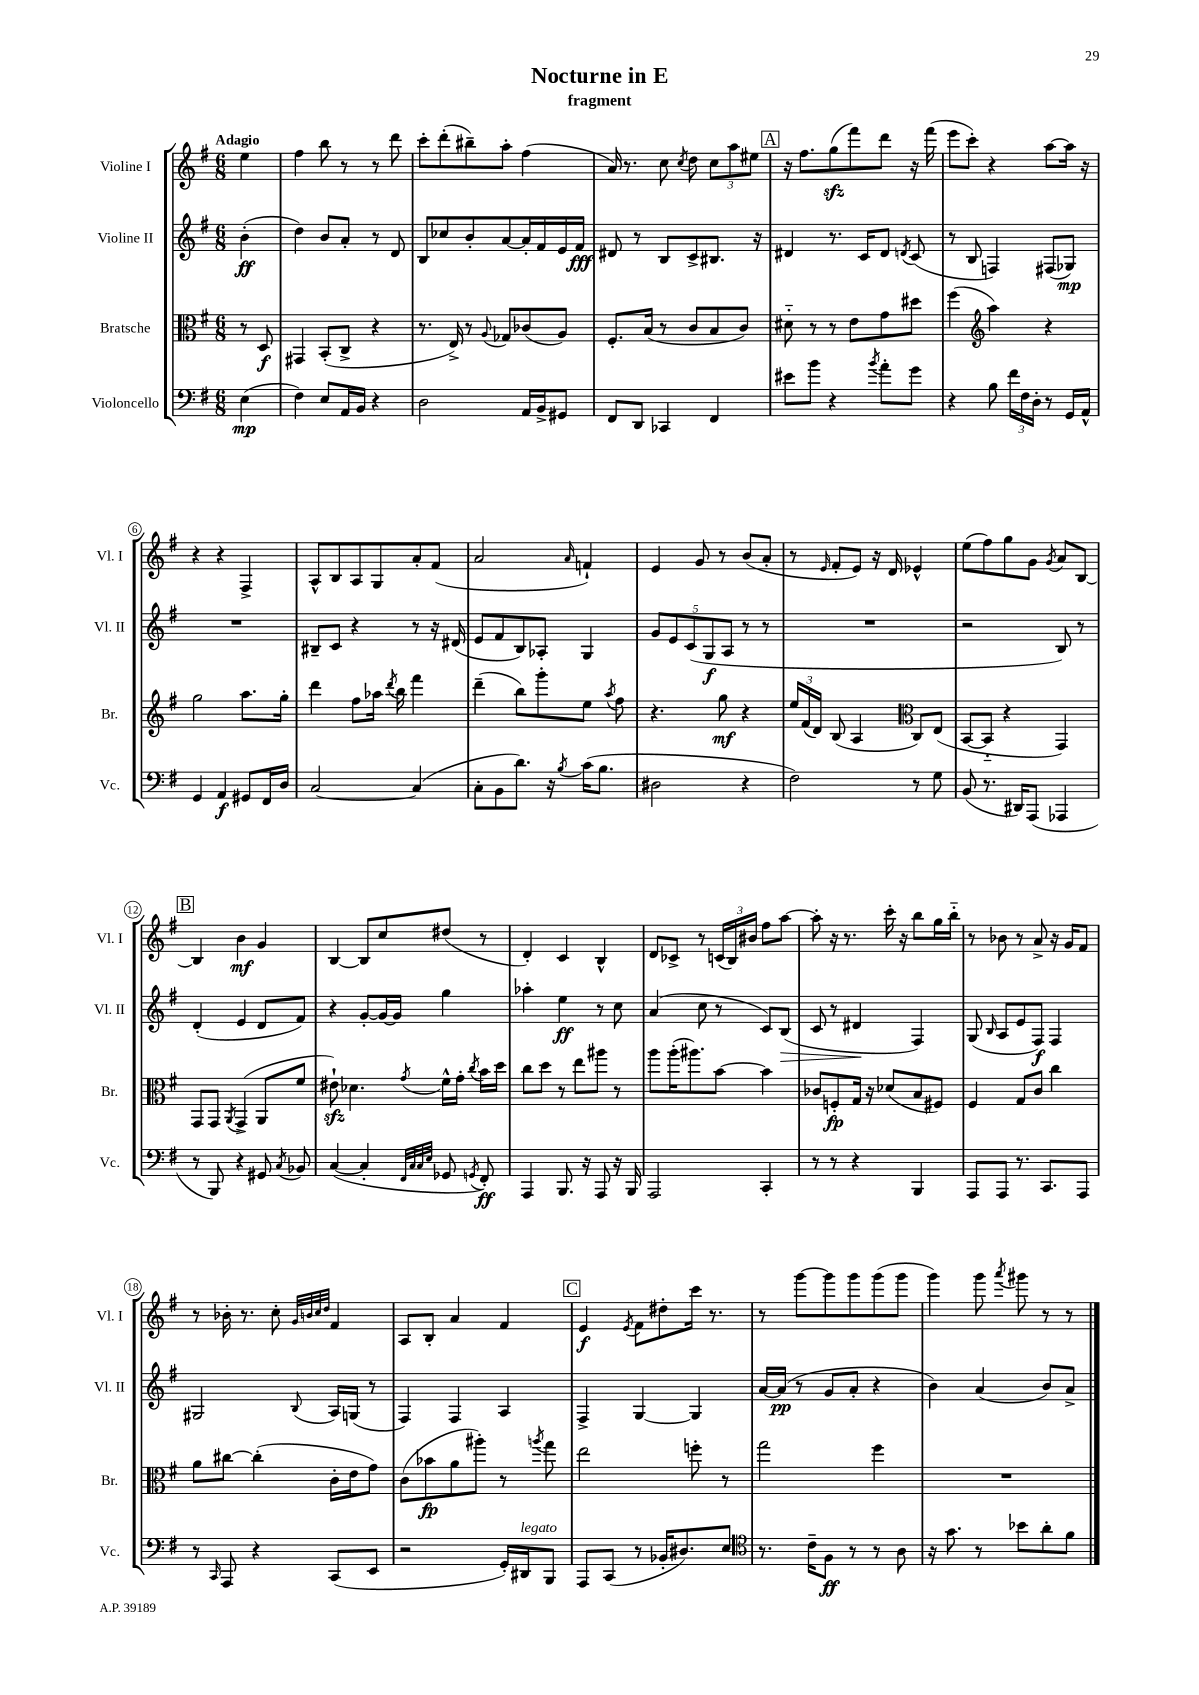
\header { title = "Nocturne in E" subtitle = "fragment" }
<<
\new StaffGroup <<
\new Staff = "s0" \with { instrumentName = "Violine I" shortInstrumentName = "Vl. I" } {
    \clef treble \key g \major \numericTimeSignature \time 6/8 \partial 4 \tempo "Adagio"
    \autoBeamOff e''4 |
    fis''4 b''8 r8 r8 d'''8 |
    c'''8[-. d'''8-.( bis''8--) a''8]-. fis''4( |
    a'16) r8. c''8 \acciaccatura { c''8 } d''8 \tuplet 3/2 { c''8[ a''8 eis''8] } |
    \mark \markup { \box "A" } r16 fis''8.[ g''8\sfz( fis'''8) d'''8] r16 fis'''16( |
    e'''8[ c'''8]-.) r4 a''8[~ a''16] r16 |
    r4 r4 fis4-> |
    a8[-^ b8 a8 g8 a'8-. fis'8]( |
    a'2 \grace { a'16 } f'4-!) |
    e'4 g'8 r8 b'8[( a'8]-. |
    r8 \grace { e'16 } fis'8[-. e'8]) r16 d'16 ees'4-^ |
    e''8[( fis''8) g''8 g'8] \acciaccatura { g'8 } a'8[ b8]~ |
    \mark \markup { \box "B" } b4 b'4\mf g'4 |
    b4~ b8[ c''8 dis''8]( r8 |
    d'4-.) c'4 b4-^ |
    d'8[ ces'8]-> r8 \tuplet 3/2 { c'16[( b16) bis'16] } fis''8[ a''8]~ |
    a''8-. r16 r8. c'''16-. r16 b''8[ g''16 b''16]-_ |
    r8 bes'8 r8 a'8-> r16 g'16[ fis'8] |
    r8 bes'16-. r8. c''8-. \grace { g'32[ b'32 c''32 d''32] } fis'4 |
    a8[ b8]-. a'4 fis'4 |
    \mark \markup { \box "C" } e'4\f \acciaccatura { e'8 } fis'8[ dis''8-. c'''16] r8. |
    r8 g'''8[~ g'''8 g'''8 g'''8( g'''8] |
    g'''4) g'''8 \acciaccatura { a'''8 } gis'''8 r8 r8 \bar "|." |
}
\new Staff = "s1" \with { instrumentName = "Violine II" shortInstrumentName = "Vl. II" } {
    \clef treble \key g \major \numericTimeSignature \time 6/8 \partial 4
    \autoBeamOff b'4-.\ff( |
    d''4) b'8[ a'8]-. r8 d'8 |
    b8[ ces''8 b'8-. a'8~ a'16-. fis'16 e'16 fis'16]\fff |
    dis'8 r8 b8[ c'8-> bis8.] r16 |
    \mark \markup { \box "A" } dis'4 r8. c'16[ dis'8] \acciaccatura { d'8 } c'8( |
    r8 b8 f4) fis8[( ges8]\mp) |
    R2. |
    bis8[-- c'8] r4 r8 r16 dis'16( |
    e'8[ fis'8 b8) aes8]-. g4 |
    \tuplet 5/4 { g'8[ e'8 c'8( g8\f a8] } r8 r8 |
    R2. |
    r2 b8) r8 |
    \mark \markup { \box "B" } d'4-.( e'4 d'8[ fis'8]) |
    r4 g'8[~-. g'16~ g'16] g''4 |
    aes''4-. e''4\ff r8 c''8 |
    a'4( c''8 r8 c'8[) b8]\>( |
    c'8 r8 dis'4\! fis4) |
    g8( \grace { b16 } a8[ e'8 fis8]\f) fis4 |
    gis2 \appoggiatura { b8 } a16[ g16]( r8 |
    fis4) fis4 a4 |
    \mark \markup { \box "C" } fis4-> g4~ g4 |
    a'16[~ a'16]\pp( r8 g'8[ a'8]-. r4 |
    b'4) a'4( b'8[) a'8]-> \bar "|." |
}
\new Staff = "s2" \with { instrumentName = "Bratsche" shortInstrumentName = "Br." } {
    \clef alto \key g \major \numericTimeSignature \time 6/8 \partial 4
    \autoBeamOff r8 d8\f |
    gis,4 b,8[-.( c8]-> r4 |
    r8. e16->) r8 \appoggiatura { a8 } ges8[ ces'8( a8]) |
    fis8.[-. b16]( r8 c'8[ b8 c'8]) |
    \mark \markup { \box "A" } dis'8-_ r8 r8 e'8[ g'8 dis''8] |
    fis''4( \clef treble a''4) r4 |
    g''2 a''8.[ g''16]-. |
    d'''4 fis''8[ aes''16] \acciaccatura { d'''8 } b''16 fis'''4 |
    d'''4--( b''8[) g'''8-. e''8] \acciaccatura { a''8 } fis''8 |
    r4. g''8\mf r4 |
    \tuplet 3/2 { e''16[ fis'16( d'16]) } b8( a4 \clef alto c8[) e8]( |
    b,8[~ b,8]-_ r4 g,4) |
    \mark \markup { \box "B" } g,8[ g,8] \acciaccatura { a,8 } g,4->( a,8[ fis'8] |
    eis'8-!\sfz) des'4. \acciaccatura { g'8 } fis'16[-^ g'16]-. \acciaccatura { c''8 } b'16[ d''16] |
    c''8[ d''8] r8 e''8[ ais''8] r8 |
    a''8[ a''16-.( ais''8.) b'8]~ b'4 |
    ces'8[ f8-.\fp g16] r16 des'8[( b8 fis8]) |
    fis4 g8[ c'8] c''4 |
    a'8[ cis''8]~ cis''4-.( c'16[-. e'16 g'8]) |
    c'8[( bes'8\fp a'8 ais''8]-.) r8 \acciaccatura { a''8 } g''8 |
    \mark \markup { \box "C" } e''2 f''8-. r8 |
    g''2 fis''4 |
    R2. \bar "|." |
}
\new Staff = "s3" \with { instrumentName = "Violoncello" shortInstrumentName = "Vc." } {
    \clef bass \key g \major \numericTimeSignature \time 6/8 \partial 4
    \autoBeamOff e4\mp( |
    fis4) e8[ a,16 b,16] r4 |
    d2 a,16[ b,16-> gis,8] |
    fis,8[ d,8] ces,4 fis,4 |
    \mark \markup { \box "A" } eis'8[ b'8] r4 \acciaccatura { b'8 } a'8[-. g'8] |
    r4 b8 \tuplet 3/2 { fis'16[ fis16 d16]-. } r8 g,16[ a,16]-^ |
    g,4 a,4\f gis,8[ fis,16 d16] |
    c2~ c4( |
    c8[-. b,8 d'8.]) r16 \acciaccatura { b8 } c'16[( b8.] |
    dis2 r4 |
    fis2) r8 g8 |
    b,8( r8. dis,16[) a,,8]( aes,,4 |
    \mark \markup { \box "B" } r8 b,,8) r4 gis,8 \acciaccatura { c8 } bes,8 |
    c4~( c4-. \grace { fis,32[ c32 c32 e32] } ges,8 \acciaccatura { g,8 } fis,8-.\ff) |
    a,,4 b,,8. r16 a,,8 r16 b,,16 |
    a,,2 c,4-. |
    r8 r8 r4 b,,4 |
    a,,8[ a,,8] r8. c,8.[ a,,8] |
    r8 \grace { c,16 } a,,8 r4 c,8[( e,8] |
    r2 g,16[-.) dis,16^\markup { \italic "legato" } b,,8] |
    \mark \markup { \box "C" } a,,8[ c,8]( r8 bes,16[-. dis8.) e8] |
    \clef tenor r8. c'16[-- fis8]\ff r8 r8 a8 |
    r16 g'8. r8 bes'8[ a'8-. fis'8] \bar "|." |
}
>>
>>
\layout { \context { \Score \override BarNumber.stencil = #(make-stencil-circler 0.1 0.3 ly:text-interface::print) } }
